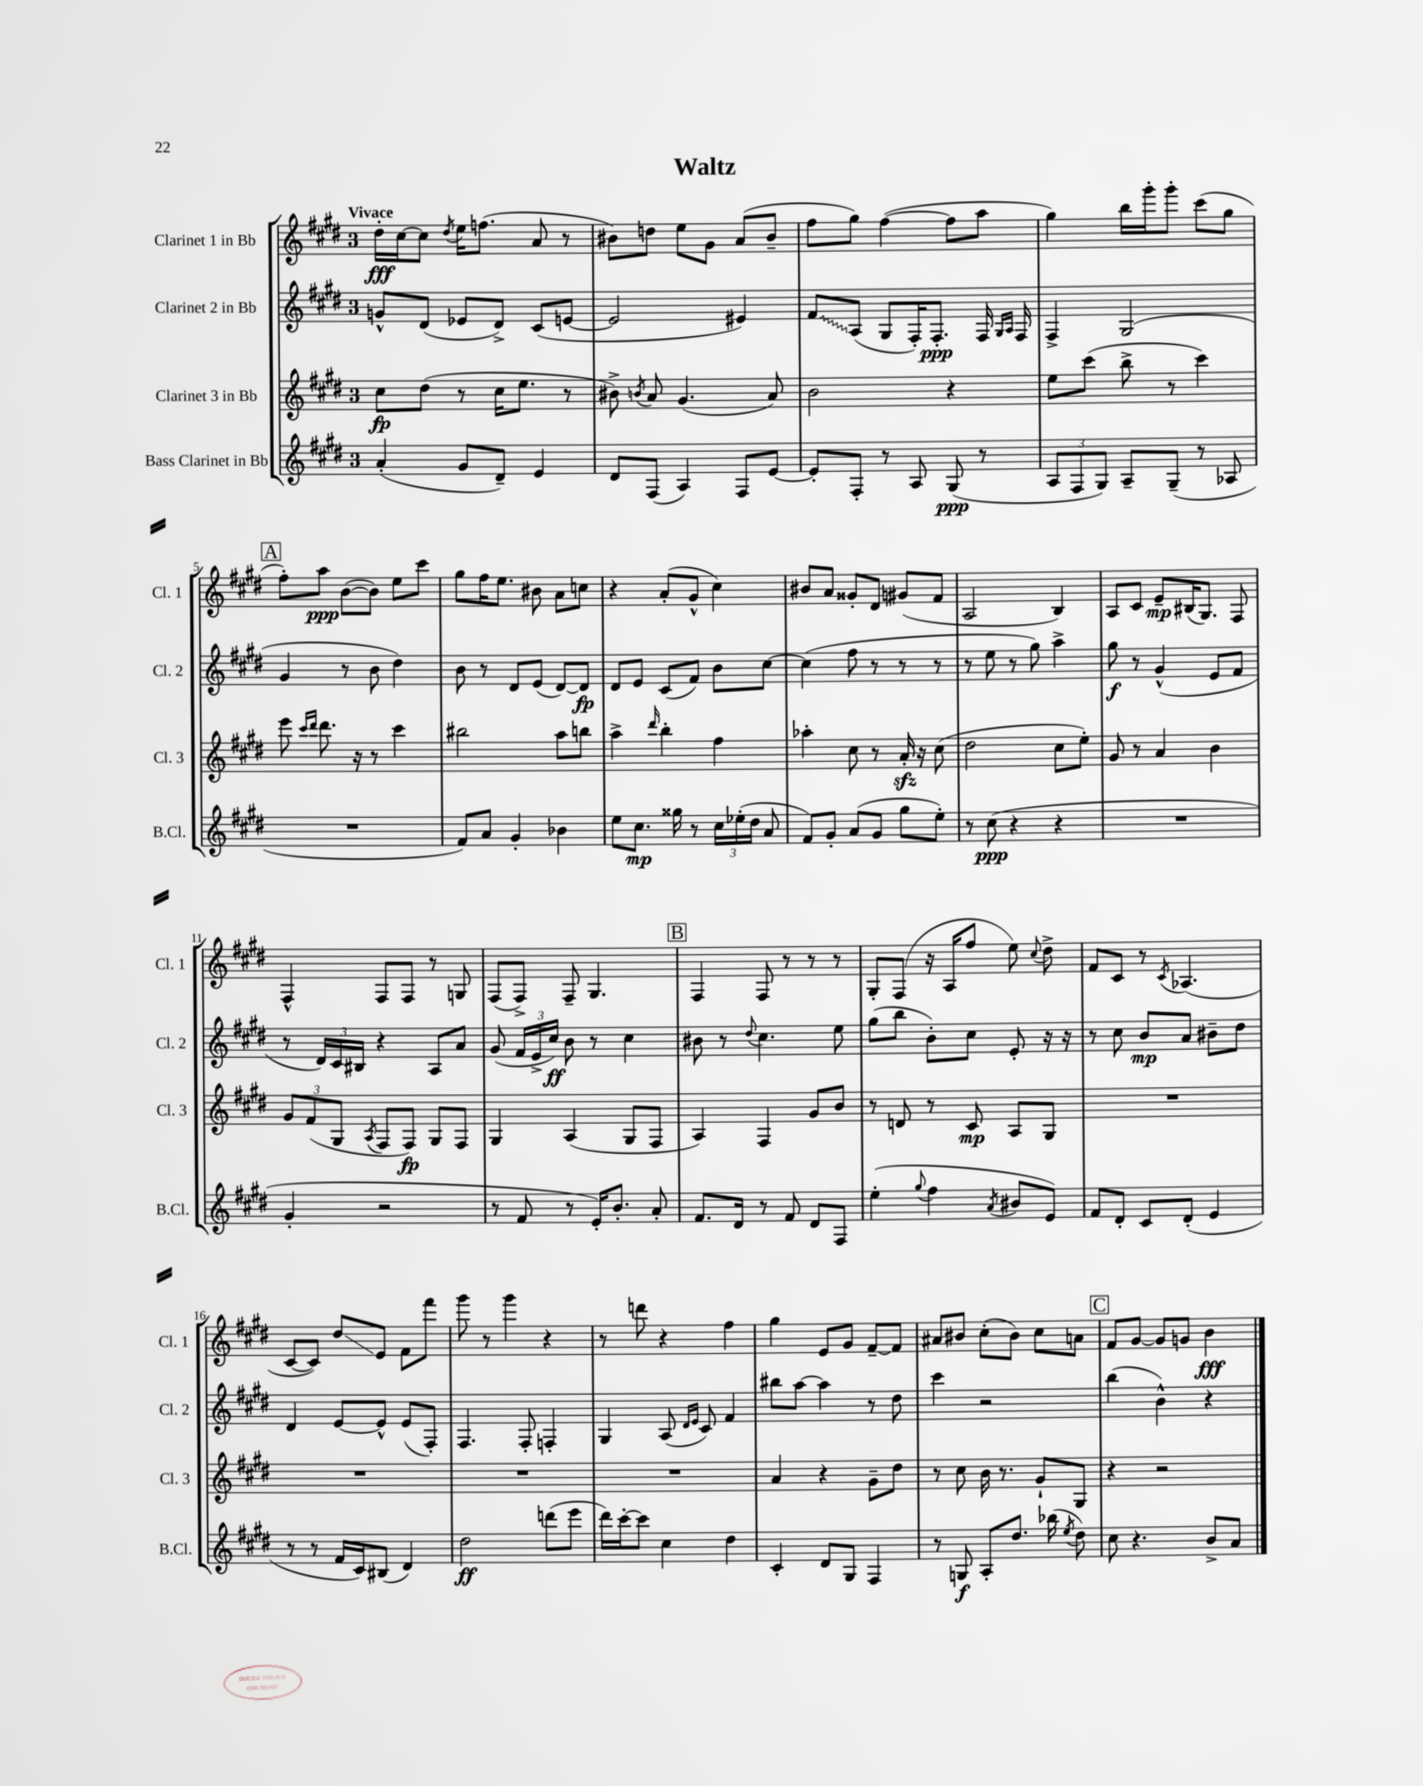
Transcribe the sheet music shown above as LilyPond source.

\header { title = "Waltz" }
<<
\new StaffGroup <<
\new Staff = "s0" \with { instrumentName = "Clarinet 1 in Bb" shortInstrumentName = "Cl. 1" } {
    \clef treble \key e \major \once \override Staff.TimeSignature.style = #'single-digit \time 3/4 \tempo "Vivace"
    \autoBeamOff dis''16[-.\fff cis''16~ cis''8] \acciaccatura { dis''8 } e''16[ f''8.]( a'8 r8 |
    bis'8[) d''8] e''8[ gis'8] a'8[( bis'8]-- |
    fis''8[ gis''8]) fis''4~( fis''8[ a''8] |
    gis''4) b''16[ gis'''16-. gis'''8]-. cis'''8[( gis''8] |
    \mark \markup { \box "A" } fis''8[-.) a''8]\ppp b'8[~( b'8]) e''8[ cis'''8] |
    gis''8[ fis''16 e''8.] bis'8 a'8[ c''8] |
    r4 a'8[-.( gis'8]-^ cis''4) |
    bis'8[ a'8] gisis'8[-. dis'8] gis'8[( fis'8] |
    a2 b4) |
    a8[ cis'8] e'8[--\mp bis16( gis8.]) fis8 |
    fis4-^ fis8[ fis8] r8 g8 |
    fis8[( fis8]->) fis8-- gis4. |
    \mark \markup { \box "B" } fis4 fis8 r8 r8 r8 |
    gis8[-. fis8]( r16 a16[ fis''8] e''8) \appoggiatura { cis''8 } dis''8-> |
    fis'8[ cis'8] r8 \acciaccatura { cis'8 } aes4.( |
    cis'8[~ cis'8]) dis''8[\glissando e'8] fis'8[ fis'''8] |
    gis'''8 r8 gis'''4 r4 |
    r8 d'''8 r4 fis''4 |
    gis''4 e'8[ gis'8] fis'8[~-- fis'8] |
    ais'8[ bis'8] cis''8[-.( bis'8]) cis''8[ a'8] |
    \mark \markup { \box "C" } fis'8[ gis'8]~ gis'8[ g'8] b'4\fff \bar "|." |
}
\new Staff = "s1" \with { instrumentName = "Clarinet 2 in Bb" shortInstrumentName = "Cl. 2" } {
    \clef treble \key e \major \once \override Staff.TimeSignature.style = #'single-digit \time 3/4
    \autoBeamOff g'8[-^ dis'8]( ees'8[ dis'8]->) cis'8[( e'8]~ |
    e'2 eis'4) |
    \once \override Glissando.style = #'zigzag fis'8[\glissando a8]( gis8[ fis16-.) fis8.]-.\ppp fis16 \grace { gis16[ a16] } fis16 |
    fis4-> gis2( |
    \mark \markup { \box "A" } gis'4 r8 b'8 dis''4) |
    b'8 r8 dis'8[ e'8]( dis'8[~) dis'8]\fp |
    dis'8[ e'8] cis'8[( fis'8]) b'8[ cis''8]~ |
    cis''4( fis''8 r8 r8 r8 |
    r8 e''8 r8 gis''8) a''4-> |
    gis''8\f r8 gis'4-^( e'8[ fis'8] |
    r8 \tuplet 3/2 { dis'16[) cis'16 bis16] } r4 a8[ a'8] |
    gis'8( \tuplet 3/2 { fis'16[ e'16-> cis''16]\ff) } b'8 r8 cis''4 |
    \mark \markup { \box "B" } bis'8 r8 \appoggiatura { dis''8 } cis''4. e''8 |
    gis''8[( b''8] b'8[-.) cis''8] e'8-. r16 r16 |
    r8 cis''8 b'8[\mp a'8] bis'8[-- dis''8] |
    dis'4 e'8[~ e'8]-^ e'8[( fis8]-.) |
    fis4. fis8-. f4-. |
    gis4 a8( \grace { dis'16[ e'16] } cis'8) fis'4 |
    bis''8[ a''8]~ a''4 r8 dis''8 |
    cis'''4 r2 |
    \mark \markup { \box "C" } b''4( b'4-^) r4 \bar "|." |
}
\new Staff = "s2" \with { instrumentName = "Clarinet 3 in Bb" shortInstrumentName = "Cl. 3" } {
    \clef treble \key e \major \once \override Staff.TimeSignature.style = #'single-digit \time 3/4
    \autoBeamOff cis''8[\fp dis''8]( r8 cis''16[ e''8.] r8 |
    bis'8->) \acciaccatura { b'8 } a'8 gis'4.( a'8) |
    b'2 r4 |
    e''8[ cis'''8]( b''8-> r8 cis'''4) |
    \mark \markup { \box "A" } e'''8 \grace { cis'''16[ dis'''16] } dis'''8. r16 r8 cis'''4 |
    bis''2 a''8[ b''8] |
    a''4-> \grace { dis'''16 } b''4-. fis''4 |
    aes''4-. cis''8 r8 a'16-.\sfz r16 cis''8( |
    dis''2 cis''8[ e''8]-.) |
    gis'8 r8 a'4 b'4 |
    \tuplet 3/2 { gis'8[ fis'8( gis8] } \acciaccatura { a8 } fis8[ fis8]\fp) gis8[ fis8] |
    gis4 a4( gis8[ fis8] |
    \mark \markup { \box "B" } a4) fis4 gis'8[ b'8] |
    r8 d'8 r8 cis'8\mp a8[ gis8] |
    R2. |
    R2. |
    R2. |
    R2. |
    a'4 r4 gis'8[-- dis''8] |
    r8 cis''8 b'16 r8. gis'8[-! gis8] |
    \mark \markup { \box "C" } r4 r2 \bar "|." |
}
\new Staff = "s3" \with { instrumentName = "Bass Clarinet in Bb" shortInstrumentName = "B.Cl." } {
    \clef treble \key e \major \once \override Staff.TimeSignature.style = #'single-digit \time 3/4
    \autoBeamOff a'4-.( gis'8[ dis'8]--) e'4 |
    dis'8[ fis8]( a4) fis8[ e'8]~ |
    e'8[-. fis8]-. r8 a8 gis8\ppp( r8 |
    \tuplet 3/2 { a8[ fis8 gis8]) } a8[-- gis8]--( r8 aes8 |
    \mark \markup { \box "A" } R2. |
    fis'8[) a'8] gis'4-. bes'4 |
    e''8[ cis''8.]\mp gisis''16 r8 \tuplet 3/2 { cis''16[ ees''16-.( dis''16] } a'8 |
    fis'8[) gis'8]-. a'8[( gis'8] gis''8[ e''8]-.) |
    r8 cis''8\ppp( r4 r4 |
    R2. |
    gis'4-. r2 |
    r8 fis'8 r8 e'16[-.) b'8.]-. a'8-. |
    \mark \markup { \box "B" } fis'8.[ dis'16] r8 fis'8 dis'8[ fis8] |
    e''4-.( \appoggiatura { gis''8 } fis''4 \acciaccatura { a'8 } bis'8[ e'8]) |
    fis'8[ dis'8]-. cis'8[ dis'8]-.( e'4 |
    r8 r8 fis'16[ cis'16) bis8]( dis'4) |
    dis''2\ff d'''8[( e'''8] |
    dis'''16[) cis'''16~-. cis'''8] cis''4 dis''4 |
    cis'4-. dis'8[ gis8] fis4 |
    r8 g8\f a8[-. dis''8.] bes''16( \acciaccatura { e''8 } dis''8) |
    \mark \markup { \box "C" } cis''8 r4. b'8[-> a'8] \bar "|." |
}
>>
>>
